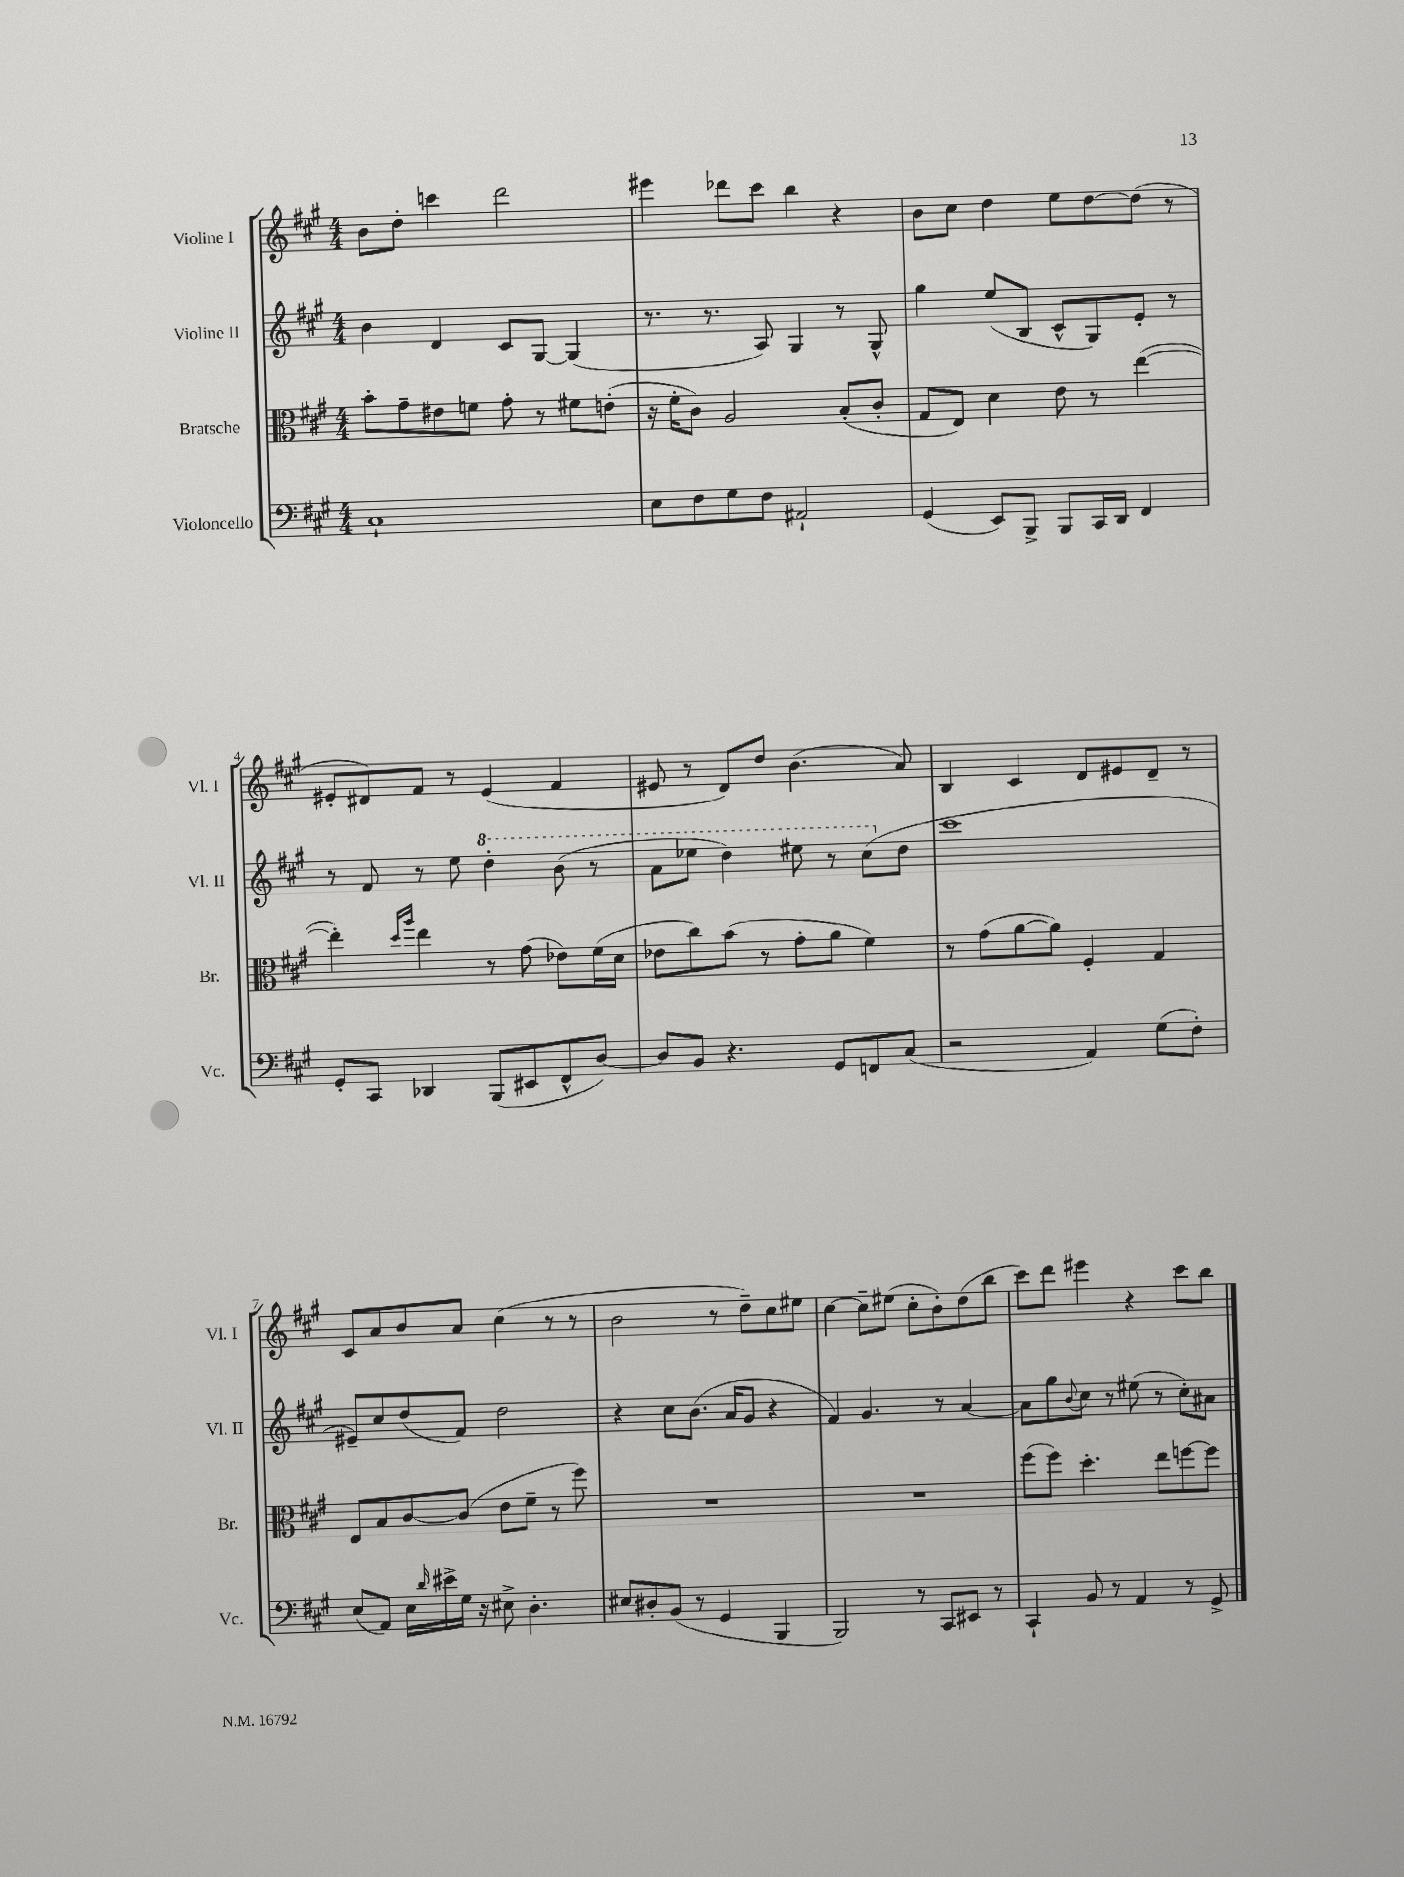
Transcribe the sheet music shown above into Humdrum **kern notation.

**kern	**kern	**kern	**kern
*part4	*part3	*part2	*part1
*staff4	*staff3	*staff2	*staff1
*I"Violoncello	*I"Bratsche	*I"Violine II	*I"Violine I
*I'Vc.	*I'Br.	*I'Vl. II	*I'Vl. I
*clefF4	*clefC3	*clefG2	*clefG2
*k[f#c#g#]	*k[f#c#g#]	*k[f#c#g#]	*k[f#c#g#]
*M4/4	*M4/4	*M4/4	*M4/4
=1	=1	=1	=1
1C#`	8b'\L	4b\	8b\L
.	8g#~\	.	8dd'\J
.	8e#X\	4d/	4cccn\
.	8fn\J	.	.
.	8g#'\	8c#/L	2ddd\
.	8r	[8G#/J	.
.	8f#X\L	(4G#/]	.
.	(8en'\J	.	.
=2	=2	=2	=2
8E\L	16r	8.r	4eee#X\
.	16f#'\KL	.	.
8F#\	8c#\J)	.	.
.	.	8.r	.
8G#\	2A/	.	8ddd-X\L
8F#\J	.	8A/)	8ccc#\J
2AA#X`/	.	4G#/	4bb\
.	(8B'/L	8r	4r
.	8c#'/J	8G#^^/	.
=3	=3	=3	=3
(4GG#/	8G#/L	4gg#\	8b\L
.	8E/J)	.	8cc#\J
8EE/L)	4d\	(8ee/L	4dd\
8BBB^/J	.	8B/J	.
8BBB/L	8e\	8c#^^/L	8ee\L
16CC#/L	8r	8G#/)	[8dd\
16DD/JJ	.	.	.
4FF#/	([4ee\	8e'/J	(8dd\J]
.	.	8r	8r
!!LO:LB:g=z
=4	=4	=4	=4
8GG#'/L	4ee'\])	8r	8e#X'/L
8CC#/J	.	8f#/	8d#X/)
.	16qqdd/LL	.	.
.	16qqaa/JJ	.	.
4DD-X/	4ee\	8r	8f#/J
.	.	8ee\	8r
*	*	*8va	*
(8BBB/L	8r	4ddd'\	(4e#/
8EE#X/	(8g#\	.	.
8FF#^^/	8e-X\L)	(8bb\	4f#/
[8D/J)	(16f#\L	8r	.
.	16d\JJ	.	.
=5	=5	=5	=5
8D/L]	8e-X\L	8aa\L	8e#X/
8BB/J	8cc#\)	8eee-X\J	8r
4.r	(8b\J	4ddd\)	8d/L)
.	8r	.	8dd/J
.	8g#'\L	8eee#X\	(4.b\
8GG#/L	8a\J	8r	.
8FFn/	4f#\)	(8ccc#\L	.
*	*	*X8va	*
(8C#/J	.	8dd\J	8a/)
=6	=6	=6	=6
2r	8r	1ccc#	4B/
.	(8g#\L	.	.
.	[8a\	.	4c#/
.	8a\J])	.	.
4AA/)	4F#'/	.	8d/L
.	.	.	8e#X/
(8G#\L	4G#/	.	8d~/J
8F#'\J)	.	.	8r
!!LO:LB:g=z
=7	=7	=7	=7
(8E/L	8E/L	8e#X~/L)	8c#/L
8AA/J)	8B/	8cc#/	8a/
16E\LL	[8c#/	(8dd/	8b/
16qqd/	.	.	.
16e#X^\	.	.	.
16G#\JJ	(8c#/J]	8f#/J)	8a/J
16r	.	.	.
8E#X^\	8e\L	2dd\	(4cc#\
4.D'\	8f#~\J	.	.
.	8r	.	8r
.	8ff#\)	.	8r
=8	=8	=8	=8
8E#X/L	1r	4r	2b\
8D#X'/	.	.	.
(8BB/J	.	8cc#\L	.
8r	.	(8.b\J	.
4GG#/	.	.	8r
.	.	16a/KL	.
.	.	8g#/J	8dd~\L)
4BBB/	.	4r	8cc#\
.	.	.	8ee#X\J
=9	=9	=9	=9
2BBB/)	1r	4f#/)	[4cc#\
.	.	4.g#/	8cc#~\L]
.	.	.	(8ee#X\J
8r	.	.	8cc#'\L
8CC#/L	.	8r	8b'\)
8EE#X/J	.	[4a/	(8dd\
8r	.	.	8bb\J
=10	=10	=10	=10
4CC#`/	(8ff#\L	8a\L]	8ccc#\L)
.	8ff#\J)	8gg#\	8ddd\J
.	.	8qqb/	.
8BB/	4.dd'\	8cc#\J	4eee#X\
8r	.	8r	.
4AA/	.	(8ee#X\	4r
.	8ee\L	8r	.
8r	[8ffn\	8cc#'\L)	8ccc#\L
8GG#^/	8ff\J]	8a#X\J	8bb\J
==	==	==	==
*-	*-	*-	*-
